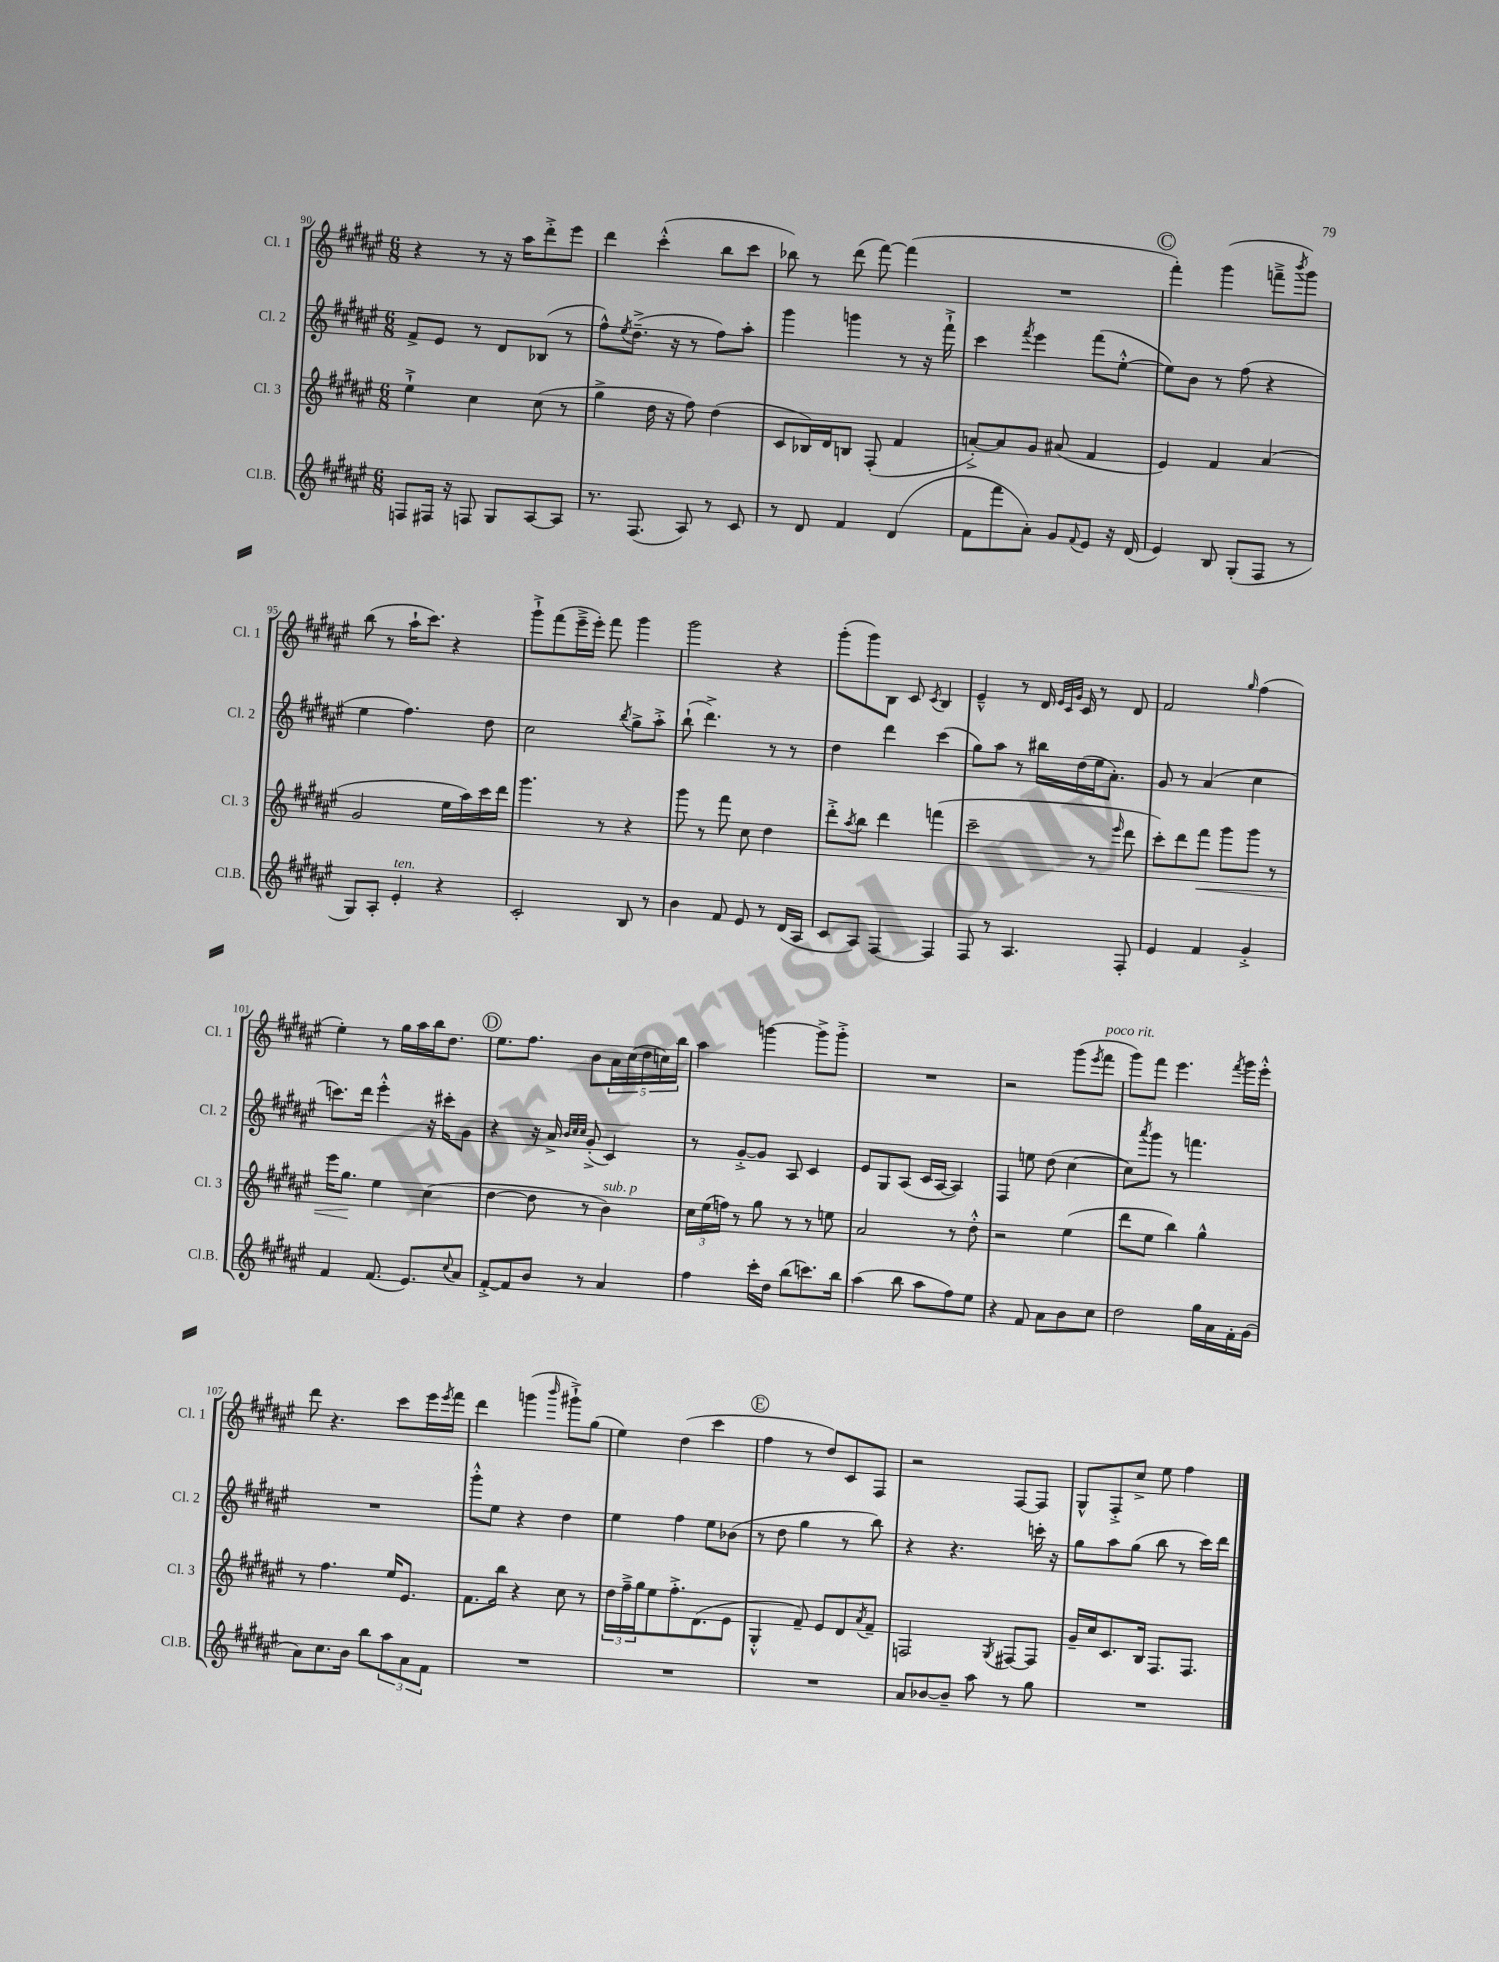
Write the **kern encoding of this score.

**kern	**kern	**kern	**kern
*staff4	*staff3	*staff2	*staff1
*clefG2	*clefG2	*clefG2	*clefG2
*k[f#c#g#d#a#e#]	*k[f#c#g#d#a#e#]	*k[f#c#g#d#a#e#]	*k[f#c#g#d#a#e#]
*M6/8	*M6/8	*M6/8	*M6/8
8F/L	4ee#`^\	8f#^/L	4r
16F#/Jk	.	8e#/J	.
16r	.	.	.
8F/	4cc#\	8r	8r
8G#/L	.	8d#/L	16r
.	.	.	16aa#\LK
[8A#/	(8cc#\	(8B-/J	8ddd#'^\
8A#/]J	8r	8r	8eee#\J
=	=	=	=
8.r	4gg#^\	8ff#^^\L)	4ddd#\
.	.	8qee#/	.
.	.	(8.dd#~^\J	.
(8.F#/	.	.	.
.	16dd#\	.	(4ccc#'^^\
.	16r	16r	.
8A#/)	8ff#\)	8r	.
8r	(4dd#\	8ff#\L)	8bb\L
8c#/	.	8aa#'\J	8ccc#\J
=	=	=	=
8r	8c#/L	4ggg#\	8bb-\)
8d#/	16B-/L)	.	8r
.	16d#/J	.	.
4f#/	8B/J	4ggg\	(8ddd#\
.	(8F#'/	.	[8fff#\)
(4d#/	4f#/	8r	(4fff#\]
.	.	16r	.
.	.	16fff#`^\	.
=	=	=	=
8f#\L	[8a'^/L)	4ccc#\	2.r
8fff#\	8a/]	.	.
.	.	8qfff#/	.
8a#'\J)	8g#/J	4eee#\	.
8g#/L	(8a#/	.	.
8qqf#/	.	.	.
8e#/J	4f#/	(8fff#\L	.
16r	.	[8ee#'^^\J	.
(16d#/	.	.	.
=	=	=	=
4e#/)	4e#/)	8ee#\]L)	4fff#'\)
.	.	8b\J	.
8B/	4f#/	8r	(4ggg#\
(8G#'/L	.	(8ff#\	.
8F#/J	(4a#/	4r	8fff~^\L
.	.	.	8qbbb/
8r	.	.	8ggg#\J)
=	=	=	=
8G#/L)	2g#/	4ee#\	(8bb\
8A#'/J	.	.	8r
4e#'/	.	4.ff#\)	16aa#`\LK
.	.	.	8.ccc#\J)
4r	16ee#\LL	.	4r
.	16aa#\)	.	.
.	16ccc#\	8dd#\	.
.	16ddd#\JJ	.	.
=	=	=	=
2c#'/	4.ggg#\	2cc#\	8ggg#`^\L
.	.	.	(8fff#\
.	.	.	16eee#~^\L
.	.	.	16eee#'\JJ)
.	8r	.	8fff#\
.	.	8qbb/	.
8B/	4r	8gg#^\L	4ggg#\
8r	.	8aa#'^\J	.
=	=	=	=
4b\	8ggg#\	(8bb`\	2ggg#\
.	8r	4.ddd#^\)	.
8f#/	8fff#\	.	.
8e#/	8cc#\	.	.
8r	4dd#\	8r	4r
(16d#/LL	.	8r	.
16A#/JJ	.	.	.
=	=	=	=
8c#/L	8ddd#'^\L	4dd#\	(8ggg#'\L
.	8qaa#/	.	.
8A#/J)	8bb\J	.	8ggg#\)
[4F#/	4ddd#\	4ddd#\	8B\J
.	.	.	8c#/
.	.	.	8qc#/
4F#/]	(4fff\	(4ccc#\	4B/
=	=	=	=
8F#/	2ccc#~\	8gg#\L)	4e#~^^/
8r	.	8aa#\J	.
4.A#/	.	8r	8r
.	.	16bb#\LL	16d#/
.	.	.	32qqe#/LLL
.	.	.	32qqc#/
.	.	.	32qqg#/JJJ
.	.	(16dd#\	16c#/
.	8r	16ee#\J	8r
.	.	8.a#'\J)	.
.	16qqeee#/	.	.
8F#'/	8ddd#\	.	8d#/
=	=	=	=
4e#/	8ccc#'\L)	8g#/	2f#/
.	8ddd#\	8r	.
4f#/	8fff#\J	(4a#/	.
.	8ggg#\L	.	.
.	.	.	16qqgg#/
4g#'^/	8ggg#\J	4cc#\	(4ff#\
.	8r	.	.
=	=	=	=
4f#/	16eee#\LK	8.ccc\L)	4ee#'\)
.	8.gg#\J	.	.
.	.	16ddd#\Jk	.
(8.f#/	4ee#\	4eee#'^^\	8r
.	.	.	16gg#\LL
8.e#/L)	.	.	16aa#\
.	(4cc#\	16r	16bb\J
.	.	16ccc#'\LK	8.dd#\J
8qqcc#/	.	.	.
8a#/J	.	8g#\J	.
=	=	=	=
[8f#'^/L	[4dd#\	4r	8.ee#\L
8f#/]	.	.	.
.	.	.	8.ff#\J
8b/J	8dd#\]	16r	.
.	.	16a#^/	.
.	.	32qqb/LLL	.
.	.	32qqcc#/	.
.	.	32qqcc#/JJJ	.
8r	8r	(8g#'^/	8b\L
4a#/	4b\)	4c#/)	20a#\L
.	.	.	(20cc#\
.	.	.	20dd#\
.	.	.	20cc\)
.	.	.	20bb\JJ
=	=	=	=
4ff#\	24cc#\LL	8r	4aa#\
.	(24ee#\	.	.
.	24ff\JJ)	.	.
.	8r	[8g#'^/L	.
16ccc#'\LL	8gg#\	8g#/]J	[4ggg\
16dd#\JJ	.	.	.
(8bb\L	8r	8A#/	.
8.ccc\)	8r	4c#/	8ggg^\]L
.	8ee\	.	8ggg'^\J
16bb\Jk	.	.	.
=	=	=	=
(4aa#\	2a#/	8e#/L	2.r
.	.	8G#/	.
8bb\	.	(8A#/J	.
8aa#\L	.	16c#/LL	.
.	.	[16A#/JJ	.
8ff#\)	8r	4A#/])	.
8ee#\J	8dd#'^^\	.	.
=	=	=	=
4r	2r	4F#/	2r
8f#/	.	8ee\	.
8a#\L	.	(8dd#\	.
8b\	(4ee#\	[4cc#\	(8ggg#\L
.	.	.	8qeee#/
8cc#\J	.	.	8fff#\J
=	=	=	=
2dd#\	8ddd#\L	8cc#\]L)	8ggg#\L)
.	.	8qaaa#/	.
.	8ee#\J	8ggg#\J	8fff#\J
.	4bb\)	8r	4.eee#\
.	.	4.fff\	.
16gg#\LL	4gg#^^\	.	.
16a#\	.	.	.
.	.	.	8qfff#/
16f#'\	.	.	16ggg#\LL
(16g#\JJ	.	.	16eee#'^^\JJ
=	=	=	=
8a#\L)	8r	2.r	8ddd#\
8.cc#\	4.ff#\	.	4.r
16b\Jk	.	.	.
8bb\L	.	.	.
12aa#\	16ee#/LK	.	8ccc#\L
.	8.e#/J	.	.
12a#\	.	.	.
.	.	.	16eee#\L
12f#\J	.	.	.
.	.	.	8qeee#/
.	.	.	16fff#\JJ
=	=	=	=
2.r	8.f#\L	8ggg#'^^\L	4ddd#\
.	.	8ee#\J	.
.	16bb\Jk	.	.
.	4r	4r	(4ggg\
.	.	.	16qqbbb/
.	8cc#\	4dd#\	8ggg#`^\L)
.	8r	.	(8gg#\J
=	=	=	=
2.r	24dd#\LL	4ee#\	4ee#\)
.	24ff#~^\	.	.
.	24gg#\J	.	.
.	8ee#\	.	.
.	8.ff#'^\	4ff#\	(4dd#\
.	(8.d#\	.	.
.	.	8ee#\L	4ccc#\
.	8e#\J	(8b-\J	.
=	=	=	=
2.r	4G#'^^/	8r	4ff#\
.	.	8dd#\	.
.	8f#~/)	4gg#\	8r
.	8e#/L	.	8dd#/L)
.	8d#/	8r	8c#/
.	8qa#/	.	.
.	8f#~/J	8bb\)	8F#/J
=	=	=	=
8a#/L	2F/	4r	2r
[8b-/	.	.	.
8b-~/]J	.	4.r	.
8aa#\	.	.	.
.	8qG#/	.	.
8r	[8F#/L	.	[8F#/L
8gg#\	8F#/]J	16ccc'\	8F#/]J
.	.	16r	.
=	=	=	=
2.r	16g#~/LL	8gg#\L	8G#^^/L
.	16cc#/J	.	.
.	8.c#/	8aa#\	8F#'^/
.	.	(8gg#\J	8cc#^/J
.	16B/Jk	.	.
.	8.F#/L	8bb\	8ee#\
.	.	8r	4ff#\
.	8.F#/J	.	.
.	.	16ccc#\LL)	.
.	.	16ddd#\JJ	.
==	==	==	==
*-	*-	*-	*-
